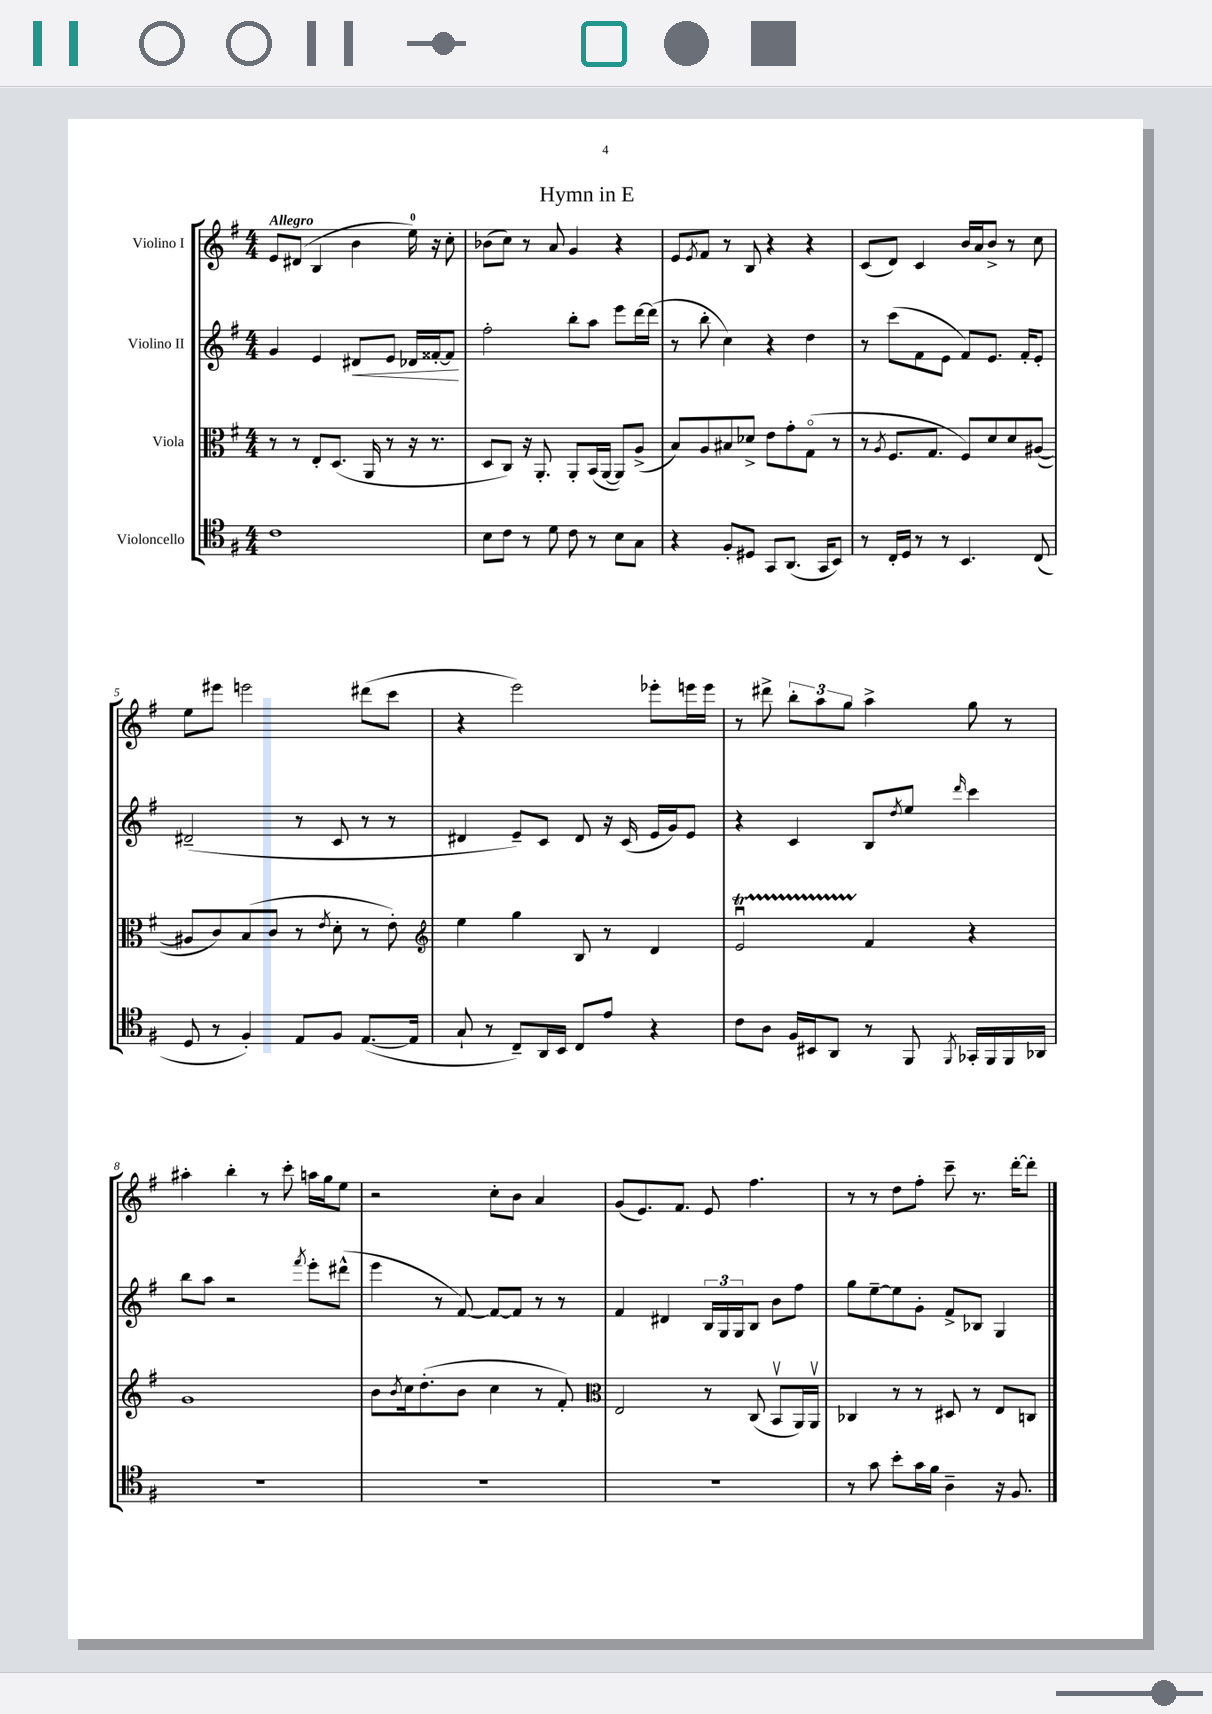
\header { title = "Hymn in E" }
<<
\new StaffGroup <<
\new Staff = "s0" \with { instrumentName = "Violino I" } {
    \clef treble \key g \major \numericTimeSignature \time 4/4 \tempo "Allegro"
    e'8 dis'8( b4 b'4 e''16-0) r16 c''8-. |
    bes'8( c''8) r8 a'8 g'4 r4 |
    e'8 \acciaccatura { e'8 } fis'8 r8 b8 r4 r4 |
    c'8( d'8) c'4 b'16 a'16 b'8-> r8 c''8 |
    e''8 eis'''8 e'''2 dis'''8( c'''8 |
    r4 e'''2) ees'''8-. e'''16 e'''16 |
    r8 dis'''8-> \tuplet 3/2 { b''8-. a''8 g''8 } a''4-> g''8 r8 |
    ais''4-. b''4-. r8 c'''8-. a''16 g''16 e''8 |
    r2 c''8-. b'8 a'4 |
    g'8( e'8.) fis'8. e'8 fis''4. |
    r8 r8 d''8 fis''8-. c'''8-- r8. d'''16~-. d'''8-. \bar "|." |
}
\new Staff = "s1" \with { instrumentName = "Violino II" } {
    \clef treble \key g \major \numericTimeSignature \time 4/4
    g'4 e'4 dis'8\< e'8 des'16 fisis'16~-. fisis'8\! |
    fis''2-. b''8-. a''8 e'''8 d'''16~ d'''16( |
    r8 b''8-. c''4) r4 d''4 |
    r8 c'''8( fis'8 e'8 fis'8) e'8. fis'16-. e'8-. |
    dis'2--( r8 c'8 r8 r8 |
    dis'4 e'8--) c'8 dis'8 r16 c'16( e'16 g'16) e'8 |
    r4 c'4 b8 \acciaccatura { d''8 } e''8 \grace { d'''16 } c'''4 |
    b''8 a''8 r2 \acciaccatura { fis'''8 } e'''8-. dis'''8-^( |
    e'''4 r8 fis'8~) fis'8~ fis'8 r8 r8 |
    fis'4 dis'4 \tuplet 3/2 { b16 g16 g16 } b8 b'8 fis''8 |
    g''8 e''8~-- e''8 g'8-. fis'8-> bes8 g4 \bar "|." |
}
\new Staff = "s2" \with { instrumentName = "Viola" } {
    \clef alto \key g \major \numericTimeSignature \time 4/4
    r8 r8 e8-. d8.( a,16 r8 r16 r8. |
    d8 c8) r16 a,8.-. a,8-. b,16( a,16~ a,8) a8->( |
    b8) a8 bis8 des'8-> e'8 g'8-. g8\flageolet( r8 |
    r8 \acciaccatura { a8 } fis8. g8. fis8) d'8 d'8 ais8~( |
    ais8 c'8) b8( c'8 r8 \acciaccatura { e'8 } d'8-. r8 e'8-.) |
    \clef treble e''4 g''4 b8 r8 d'4 |
    e'2\downbow\startTrillSpan fis'4\stopTrillSpan r4 |
    g'1 |
    b'8 \acciaccatura { b'8 } c''16 d''8.-.( b'8 c''4 r8 fis'8-.) |
    \clef alto e2 r8 c8( b,8\upbow a,16) a,16\upbow |
    ces4 r8 r8 dis8 r8 e8 c8 \bar "|." |
}
\new Staff = "s3" \with { instrumentName = "Violoncello" } {
    \clef tenor \key g \major \numericTimeSignature \time 4/4
    c'1 |
    b8 c'8 r8 d'8 c'8 r8 b8 g8 |
    r4 fis8-. dis8 g,8 a,8.( g,16 b,8) |
    r8 c16-. d16 r8 r8 b,4. c8( |
    d8 r8 fis4-.) e8 fis8 e8.~( e16 |
    g8-! r8 c8--) a,16 b,16 c8 e'8 r4 |
    c'8 a8 fis16 bis,16 a,8 r8 fis,8 \acciaccatura { fis,8 } ges,16-. fis,16 fis,16 aes,16 |
    R1 |
    R1 |
    R1 |
    r8 g'8 b'8-. g'16 fis'16 a4-- r16 fis8. \bar "|." |
}
>>
>>
